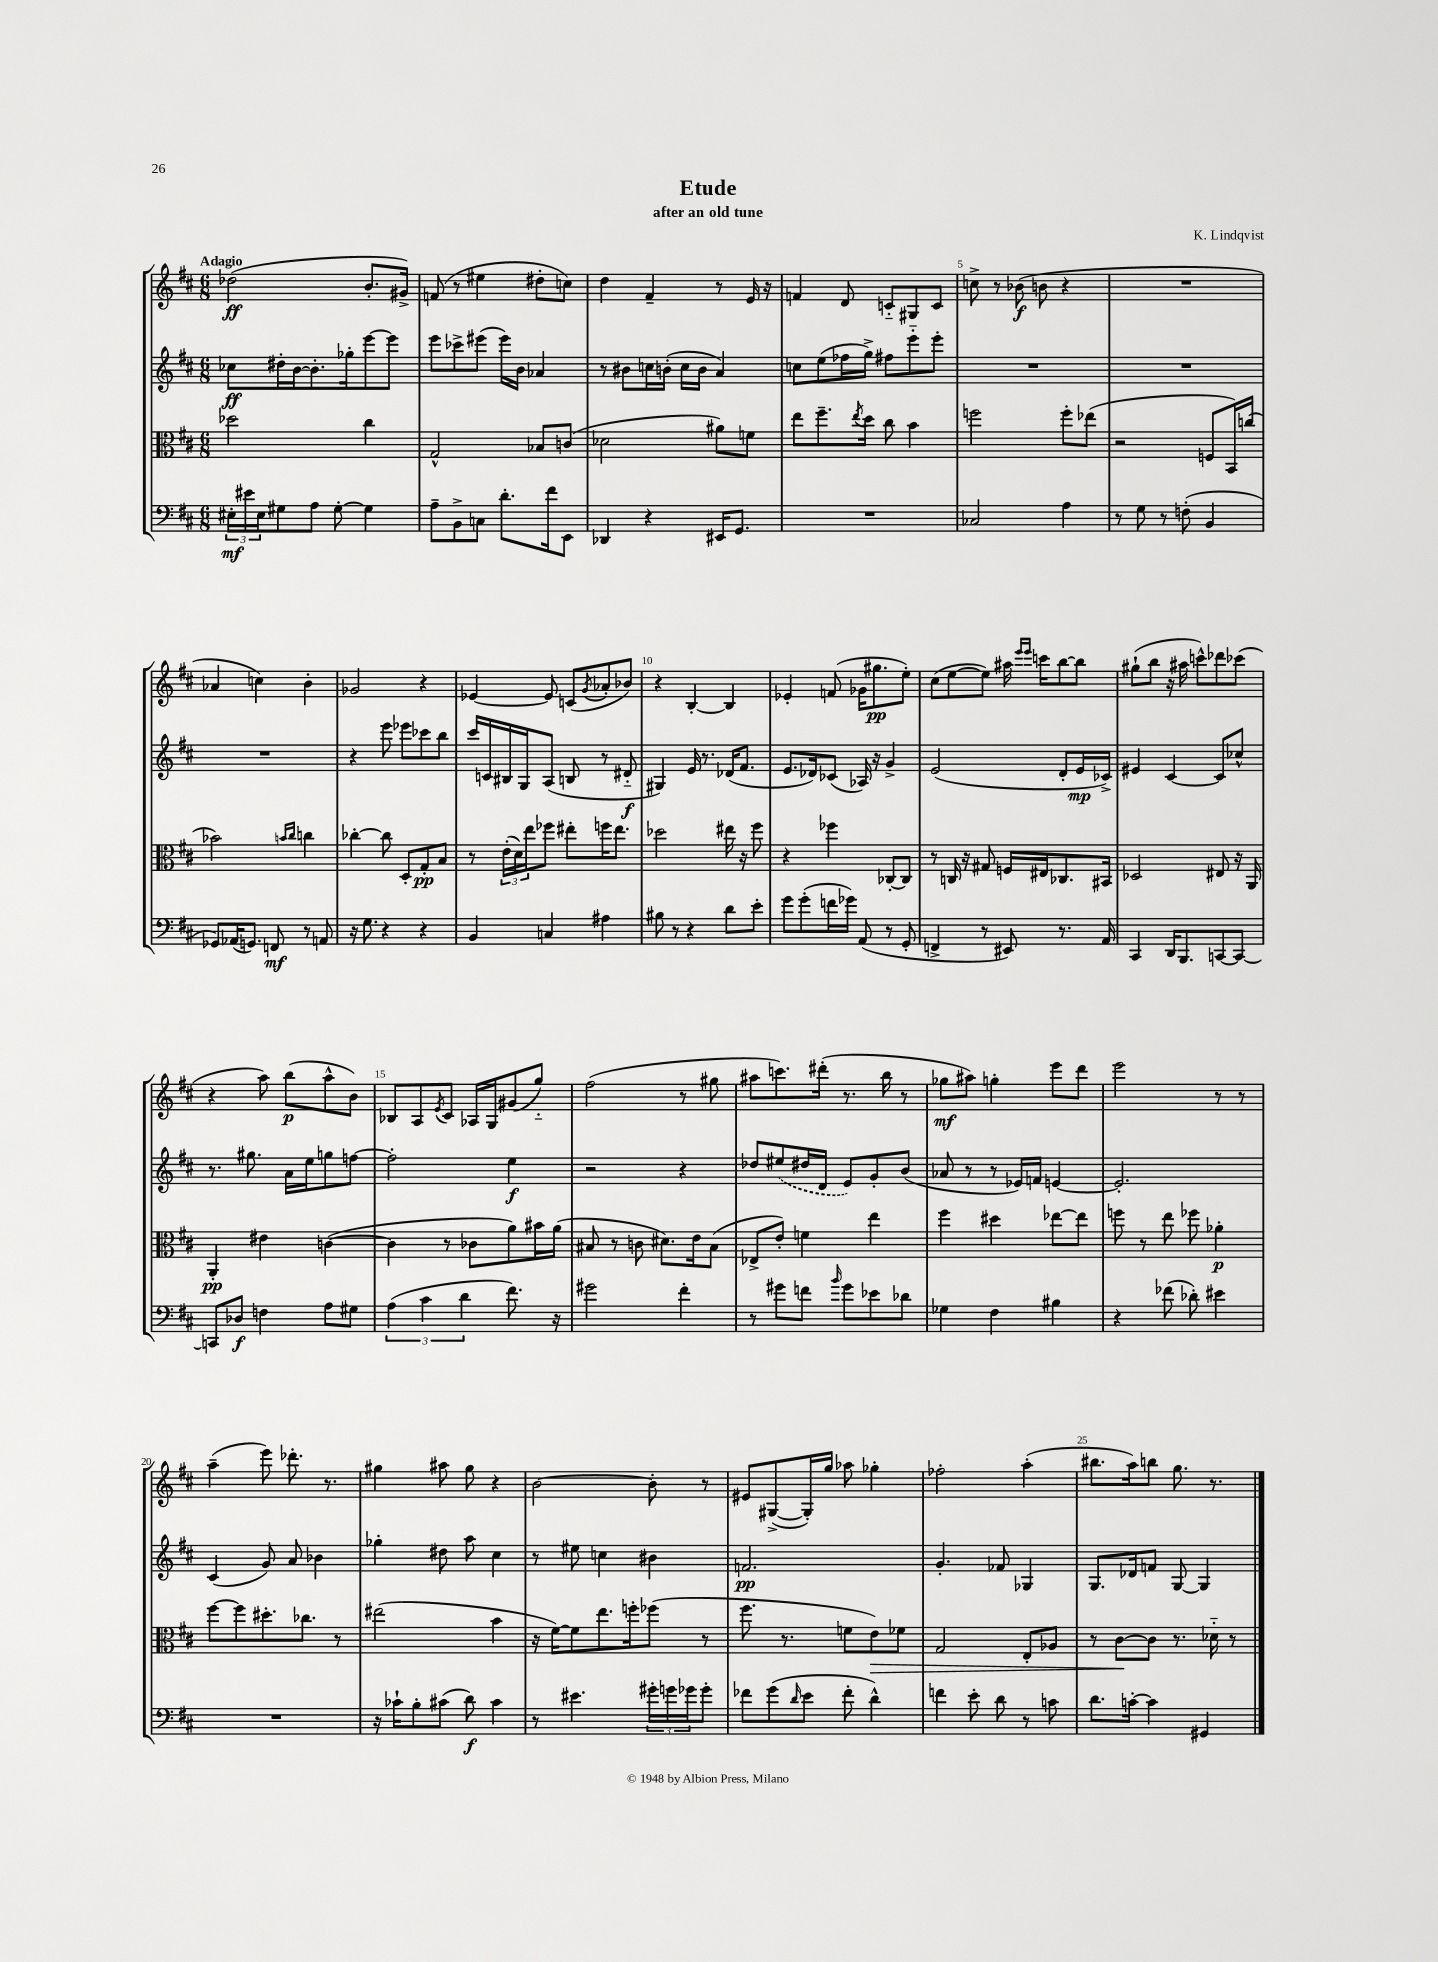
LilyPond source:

\header { title = "Etude" composer = "K. Lindqvist" subtitle = "after an old tune" }
<<
\new StaffGroup <<
\new Staff = "s0" {
    \clef treble \key d \major \numericTimeSignature \time 6/8 \tempo "Adagio"
    des''2\ff( b'8.-. gis'16->) |
    f'8( r8 eis''4 dis''8-. c''8) |
    d''4 fis'4-- r8 e'16 r16 |
    f'4 d'8 c'8-_ gis8 c'8 |
    c''8-> r8 bes'8\f( b'8 r4 |
    R2. |
    aes'4 c''4) b'4-. |
    ges'2 r4 |
    ees'4~ ees'8 c'8( \acciaccatura { g'8 } aes'8-. bes'8) |
    r4 b4~-. b4 |
    ees'4-. f'8( ges'16 gis''8.\pp e''8-.) |
    cis''8( e''8~ e''8) ais''16 \grace { e'''16 e'''16 } c'''16 b''8~ b''8 |
    gis''8-!( b''8 r16 ais''16 c'''8-^) des'''8 ces'''8( |
    r4 a''8) b''8\p( a''8-^ b'8) |
    bes8 a8 \acciaccatura { e'8 } cis'8 aes16 g16 gis'8( g''8-_) |
    fis''2( r8 gis''8 |
    ais''8 c'''8.) dis'''16-.( r8. b''16 r8 |
    ges''8\mf ais''8) g''4-. e'''8 d'''8 |
    e'''2 r8 r8 |
    a''4--( e'''8) des'''8.-. r8. |
    gis''4 ais''8 gis''8 r4 |
    b'2~ b'8-. r8 |
    eis'8 gis8~->( gis16-.) g''16 aes''8 ges''4-. |
    fes''2-. a''4-.( |
    bis''8. a''16) b''8 g''8. r8. \bar "|." |
}
\new Staff = "s1" {
    \clef treble \key d \major \numericTimeSignature \time 6/8
    ces''8\ff dis''16-. b'16~ b'8.-. ges''16-. e'''8~ e'''8 |
    e'''8 ces'''8-> eis'''8( eis'''16) b'16 aes'4 |
    r8 bis'8 c''16 b'16-.( c''16 b'16 a'4) |
    c''8 e''8( fes''16 g''16->) fis''8 e'''8-_ e'''8-. |
    R2. |
    R2. |
    R2. |
    r4 e'''8 ees'''8 ces'''8 b''8 |
    cis'''16 c'16 bis16 g16 a8( b8 r8 dis'8-_\f |
    gis4) e'16 r8. des'16( fis'8. |
    e'8. des'16) ces'8( aes16) r16 g'4-> |
    e'2( d'8-. e'16\mp ces'16->) |
    eis'4 cis'4~ cis'8 ces''8-^ |
    r8. gis''8. a'16 e''16 g''8 f''8~ |
    f''2-. e''4\f |
    r2 r4 |
    des''8 \once \slurDashed eis''8( dis''16 d'16 e'8) g'8-. b'8( |
    aes'8 r8 r8 ees'16) f'16 e'4~ |
    e'2.-. |
    cis'4( g'8) a'8 bes'4 |
    ges''4-. dis''8 a''8 cis''4 |
    r8 eis''8 c''4 bis'4 |
    f'2.\pp |
    g'4.-. fes'8 ges4 |
    g8. des'16 f'8 g8~ g4 \bar "|." |
}
\new Staff = "s2" {
    \clef alto \key d \major \numericTimeSignature \time 6/8
    des''2 cis''4 |
    g2-^ bes8 c'8( |
    des'2 ais'8) f'8 |
    e''8 fis''8.-- \acciaccatura { e''8 } d''16 cis''8 b'4 |
    f''2 f''8-. ees''8( |
    r2 f8 b,16) c''16( |
    bes'2) \grace { b'16 cis''16 } c''4 |
    ces''4~-. ces''8 d8-. g8-.\pp b8 |
    r8 \tuplet 3/2 { e'16-.( d'16) e''16 } fes''8 eis''8-. f''16 eis''8. |
    des''2 eis''16 r16 fis''8 |
    r4 fes''4 ces8~-. ces8 |
    r8 c16 r16 gis8 f16 eis16 ces8. bis,16 |
    des2 eis8 r16 a,16 |
    a,4-.\pp eis'4 c'4~( |
    c'4 r8 ces'8 a'8) bis'16 a'16( |
    bis8 r8 c'8 dis'8.) e'16 bis8( |
    ees8-> e'8-.) f'4 e''4 |
    fis''4 dis''4 ees''8~ ees''8 |
    f''8 r8 e''8 fes''8 aes'4-.\p |
    fis''8~ fis''8 dis''8.-. ces''8. r8 |
    eis''2( b'4 |
    r16 fis'16~) fis'8 e''8. f''16-. fes''8( r8 |
    fis''8. r8. f'8 e'8\>) fes'8 |
    g2 e8-. aes8 |
    r8 cis'8~\! cis'8 r8. des'16-_ r8 \bar "|." |
}
\new Staff = "s3" {
    \clef bass \key d \major \numericTimeSignature \time 6/8
    \tuplet 3/2 { eis16-.\mf eis'16 eis16 } gis8 a8 gis8~-. gis4 |
    a8-- b,8-> c8 d'8.-. fis'16 e,8 |
    des,4 r4 eis,16 g,8. |
    R2. |
    ces2 a4 |
    r8 g8 r8 f8-.( b,4 |
    ges,8) aes,16( g,8.) f,8\mf r8 a,8 |
    r16 g8. r4 r4 |
    b,4 c4 ais4 |
    bis8 r8 r4 d'8 e'8-. |
    g'8 g'8-.( f'16 ges'16) a,8( r8 g,8-. |
    f,4-> r8 eis,8) r8. a,16 |
    cis,4 d,16 b,,8. c,8~ c,8~ |
    c,8 des8\f f4 a8 gis8 |
    \tuplet 3/2 { a4( cis'4 d'4 } fis'8.) r16 |
    gis'2 fis'4-. |
    r8 gis'8 f'8 \grace { b'16 } gis'8 ees'8 des'8 |
    ges4 fis4 bis4 |
    r4 fes'8( des'8-.) eis'4 |
    R2. |
    r16 ces'16-! b8-. cis'8( d'8\f) cis'4 |
    r8 eis'4. \tuplet 3/2 { gis'16-. g'16 ges'16 } ges'8-. |
    fes'8 g'8( \grace { d'16 } e'8 fes'8-. d'4-^) |
    f'4 e'8-. d'8 r8 c'8 |
    d'8. c'16~-. c'4 gis,4 \bar "|." |
}
>>
>>
\layout { \context { \Score \override BarNumber.break-visibility = ##(#f #t #t) barNumberVisibility = #(every-nth-bar-number-visible 5) } }
